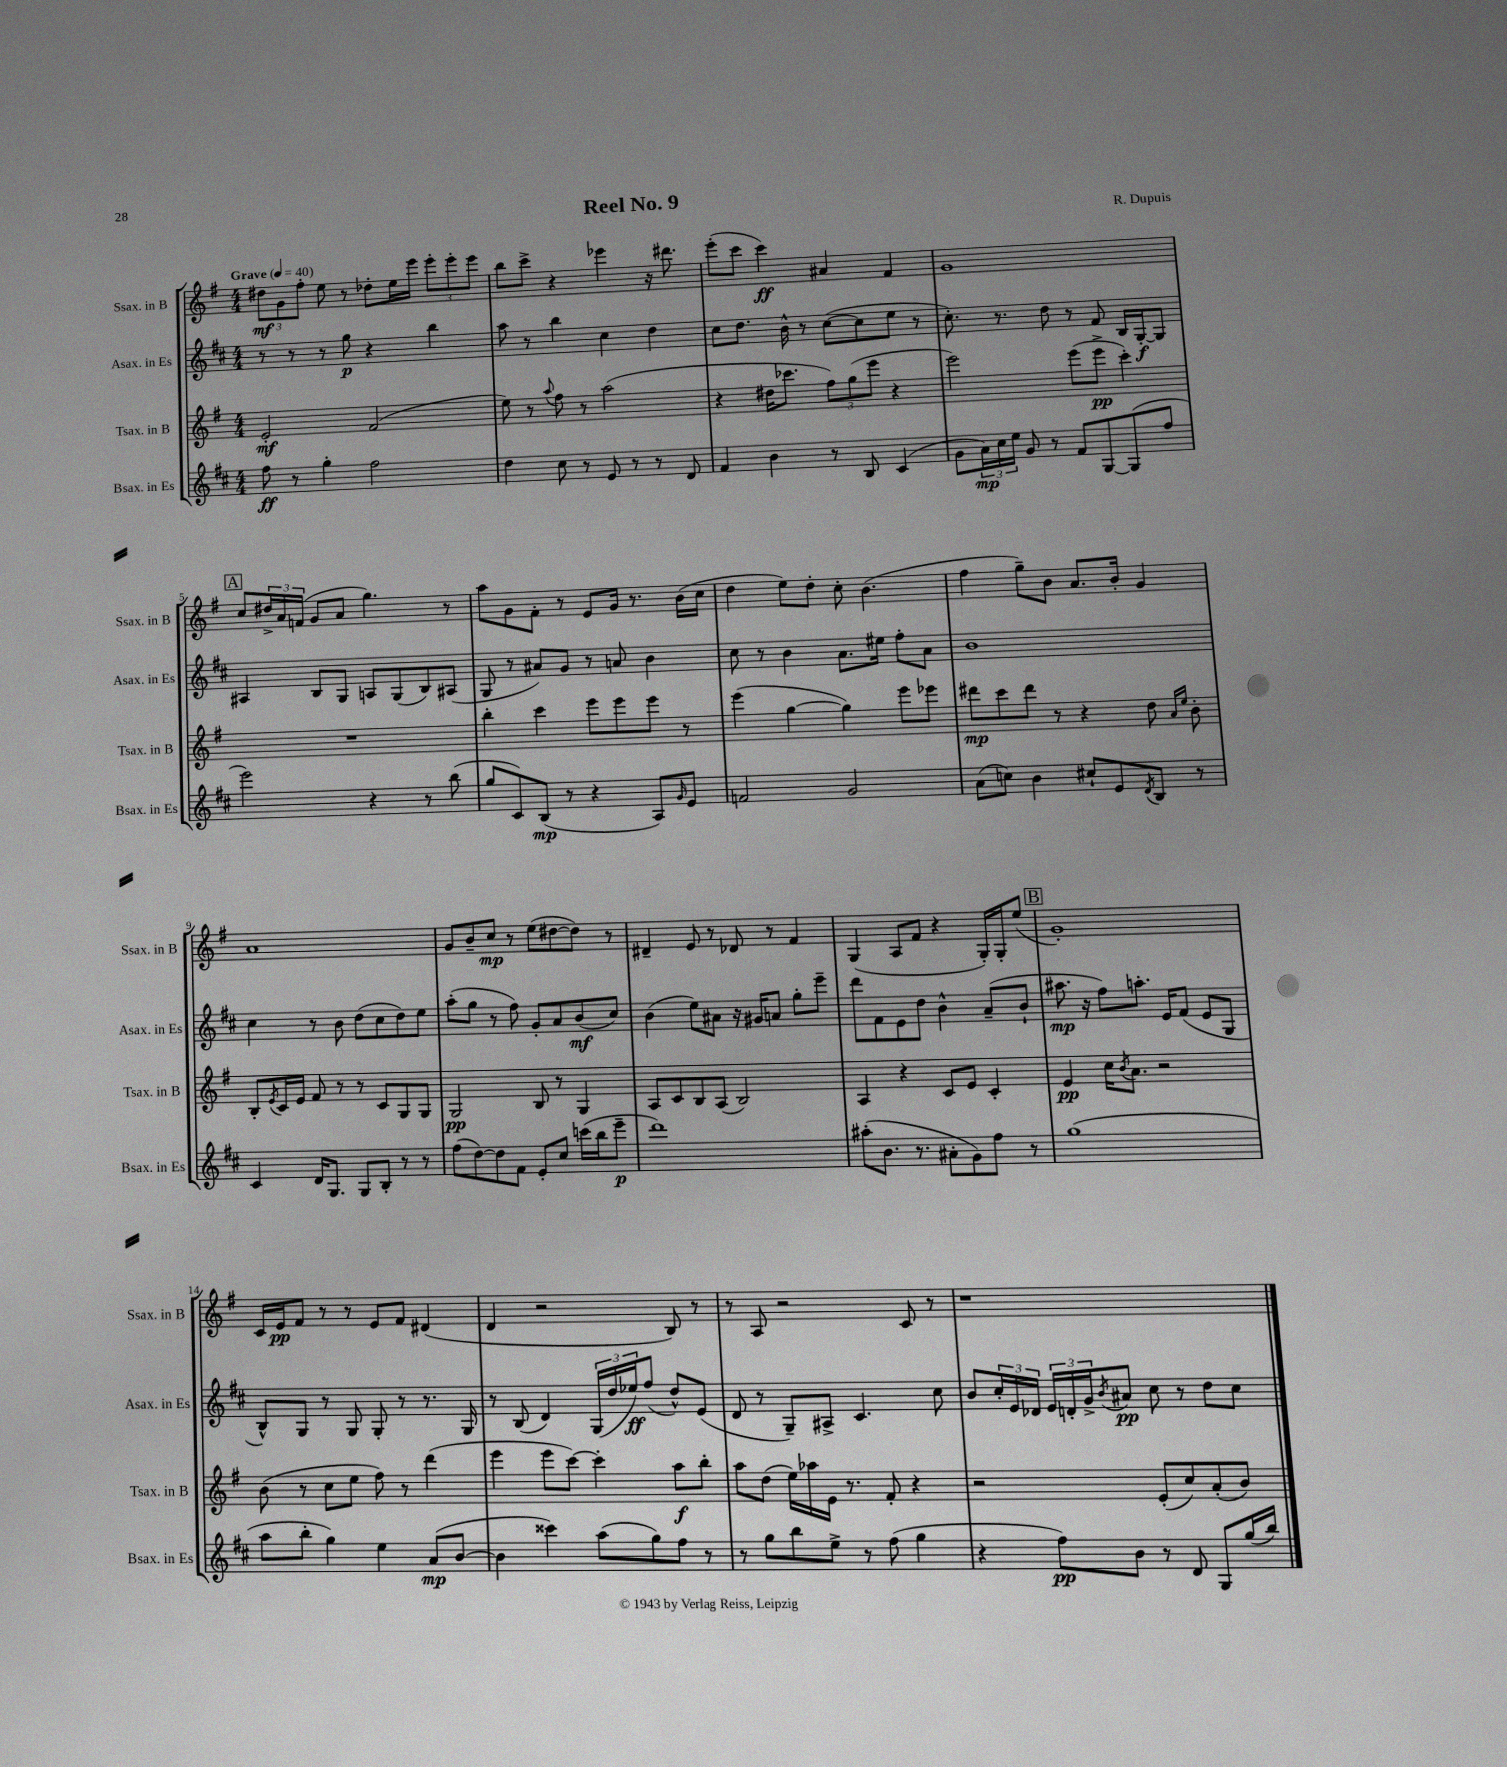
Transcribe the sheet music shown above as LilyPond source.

\header { title = "Reel No. 9" composer = "R. Dupuis" }
<<
\new StaffGroup <<
\new Staff = "s0" \with { instrumentName = "Ssax. in B" shortInstrumentName = "Ssax. in B" } {
    \clef treble \key g \major \numericTimeSignature \time 4/4 \tempo "Grave" 4 = 40
    \tuplet 3/2 { dis''8\mf g'8 fis''8-. } e''8 r8 des''8-. e''16 e'''16 \tuplet 3/2 { e'''8-. e'''8-. e'''8 } |
    b''8 c'''8-> r4 ees'''4 r16 dis'''8. |
    e'''8-.( c'''8 c'''4\ff) ais'4 fis'4 |
    g'1 |
    \mark \markup { \box "A" } c''8 \tuplet 3/2 { dis''16-> a'16 f'16( } g'8 a'8 g''4.) r8 |
    a''8 g'8 fis'8-. r8 e'8 g'16 r8. b'16( c''16 |
    d''4 e''8) d''8-. c''8-. b'4.( |
    fis''4 g''8--) b'8 a'8. b'16-. g'4 |
    a'1 |
    g'8 b'8-- c''8\mp r8 e''8( dis''8~ dis''8) r8 |
    dis'4-- e'8 r8 des'8 r8 fis'4 |
    g4( a8 fis'8 r4 g16-.) g16-. e''8( |
    \mark \markup { \box "B" } g'1-.) |
    c'16 e'16\pp fis'8 r8 r8 e'8 fis'8 dis'4( |
    d'4 r2 b8) r8 |
    r8 a8 r2 c'8 r8 |
    r1 \bar "|." |
}
\new Staff = "s1" \with { instrumentName = "Asax. in Es" shortInstrumentName = "Asax. in Es" } {
    \clef treble \key d \major \numericTimeSignature \time 4/4
    r8 r8 r8 g''8\p r4 b''4 |
    a''8 r8 b''4 cis''4 d''4 |
    cis''8 d''8. b'16-^ r8 cis''8~( cis''8 e''8 r8 |
    cis''8.-.) r8. d''8 r8 fis'8 b16 g16~-.\f g8 |
    \mark \markup { \box "A" } ais4 b8 g8 a8 g8( b8) ais8( |
    g8 r8 ais'8) g'8 r8 a'8 b'4 |
    cis''8 r8 b'4 a'8. eis''16 fis''8-. a'8 |
    b'1 |
    cis''4 r8 b'8 d''8( cis''8 d''8) e''8 |
    a''8-.( g''8 r8 fis''8) g'8-. a'8 b'8\mf( cis''8) |
    b'4( e''8) ais'8 r16 gis'16 a'8 g''8-. e'''8-- |
    d'''8 fis'8 e'8 d''8 b'4-^ a'8--( b'8-! |
    \mark \markup { \box "B" } ais''8.\mp r16 fis''8) a''8.-. e'16 fis'8( e'8 g8 |
    b8-^) g8 r8 g8 g8-. r8 r8. g16 |
    r8 b8( d'4) \tuplet 3/2 { g16( d''16 ees''16\ff) } fis''8( d''8-^) e'8( |
    d'8 r8 g8--) ais8-> cis'4. cis''8 |
    b'8 \tuplet 3/2 { cis''16-. e'16 des'16 } \tuplet 3/2 { e'16 d'16-. g'16-> } \acciaccatura { b'8 } ais'8\pp cis''8 r8 d''8 cis''8 \bar "|." |
}
\new Staff = "s2" \with { instrumentName = "Tsax. in B" shortInstrumentName = "Tsax. in B" } {
    \clef treble \key g \major \numericTimeSignature \time 4/4
    e'2-.\mf fis'2( |
    e''8) r8 \appoggiatura { a''8 } fis''8 r8 a''2( |
    r4 dis''16 ces'''8. \tuplet 3/2 { fis''8) g''8( e'''8 } r4 |
    e'''2) e'''8( e'''8->\pp c'''4-.) |
    \mark \markup { \box "A" } R1 |
    b''4-. c'''4 e'''8 e'''8 e'''8 r8 |
    e'''4( g''4~ g''4) e'''8 ees'''8 |
    dis'''8\mp c'''8 dis'''8 r8 r4 d''8 \grace { a'16 e''16 } b'8-. |
    b8-. \acciaccatura { e'8 } c'16 e'16 fis'8 r8 r8 c'8 g8 g8 |
    g2\pp b8 r8 g4 |
    a8 c'8 b8 a8( b2) |
    a4 r4 c'8 e'8 c'4-. |
    \mark \markup { \box "B" } e'4\pp c''16 \acciaccatura { b'8 } a'8. r2 |
    b'8( r8 c''8 e''8 fis''8) r8 d'''4( |
    e'''4 e'''8 c'''8~) c'''4-. a''8\f b''8-. |
    a''8 d''8( e''16) aes''16 e'16 r8. fis'8-. r4 |
    r2 e'8-.( c''8) a'8-.( b'8) \bar "|." |
}
\new Staff = "s3" \with { instrumentName = "Bsax. in Es" shortInstrumentName = "Bsax. in Es" } {
    \clef treble \key d \major \numericTimeSignature \time 4/4
    fis''8\ff r8 g''4-. fis''2 |
    d''4 cis''8 r8 e'8 r8 r8 d'8 |
    fis'4 b'4 r8 b8 cis'4( |
    g'8 \tuplet 3/2 { a'16\mp) cis''16 e''16 } g'8 r8 fis'8 g8~ g8( fis''8 |
    \mark \markup { \box "A" } e'''2) r4 r8 b''8( |
    g''8 cis'8) b8\mp( r8 r4 a8) \grace { g'16 } e'8 |
    f'2 g'2 |
    a'8( c''8) b'4 cis''8-! e'8 \acciaccatura { d'8 } b8 r8 |
    cis'4 d'16 g8. g8 b8-. r8 r8 |
    fis''8( d''8~) d''8 fis'8 e'8-. cis''8 c'''16( b''16 e'''8--\p |
    d'''1) |
    ais''8-.( b'8. r8. ais'8-. g'8) fis''8 r8 |
    \mark \markup { \box "B" } g''1( |
    a''8 b''8-. g''4) e''4 a'8\mp( b'8~ |
    b'4 cisis'''4) a''8( g''8) fis''8 r8 |
    r8 g''8 b''8 e''8-> r8 fis''8( g''4 |
    r4 fis''8\pp) b'8 r8 d'8 g8 g''16( b''16) \bar "|." |
}
>>
>>
